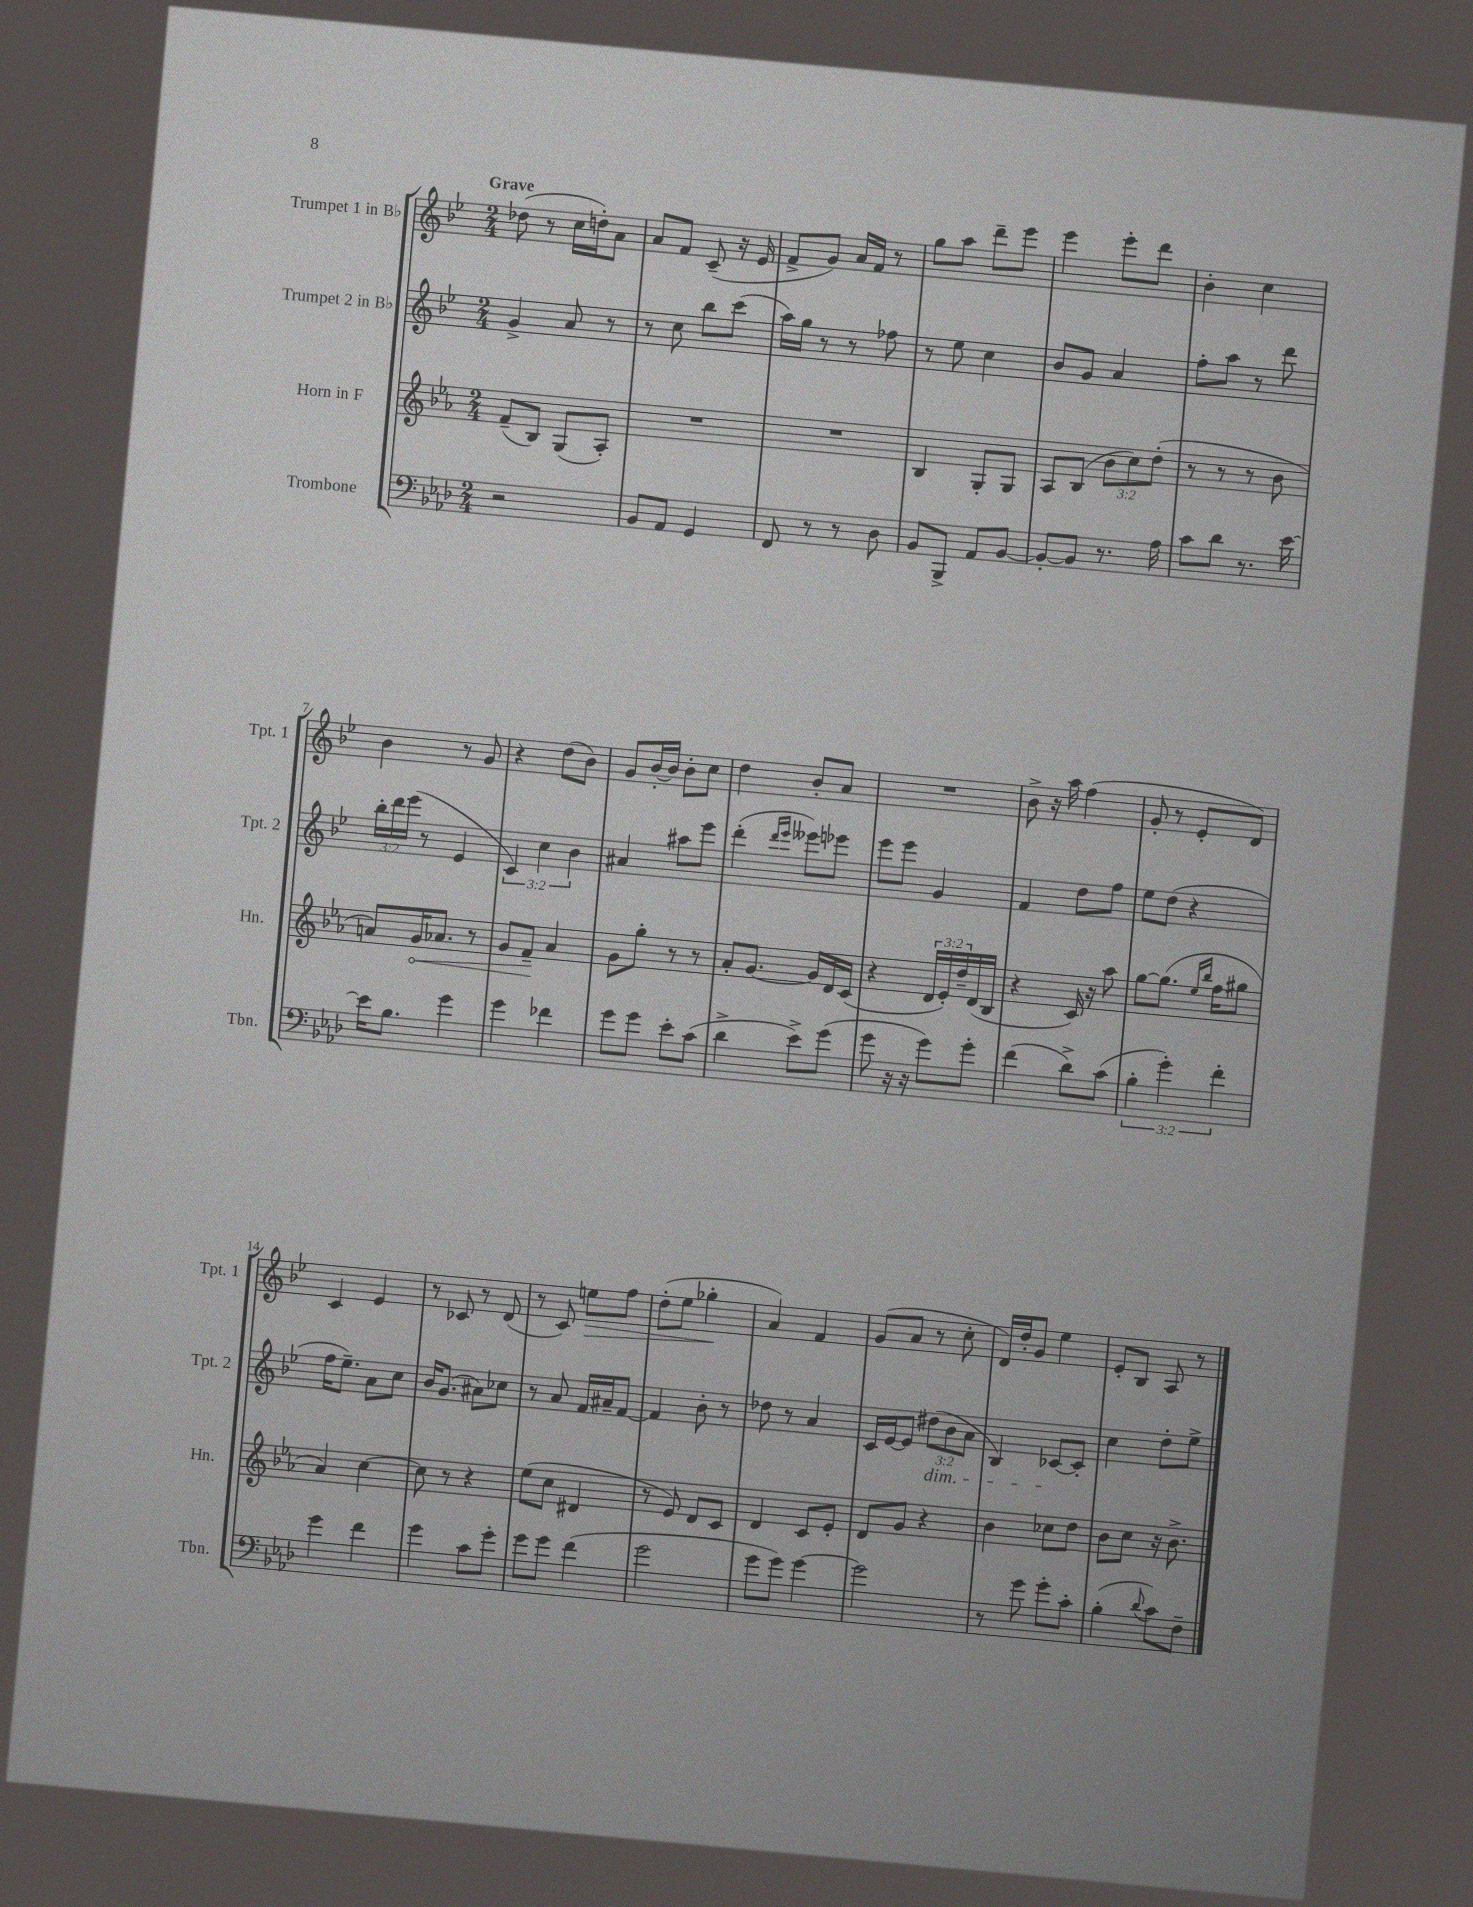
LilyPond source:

<<
\new StaffGroup <<
\new Staff = "s0" \with { instrumentName = "Trumpet 1 in Bb" shortInstrumentName = "Tpt. 1" } {
    \clef treble \key bes \major \numericTimeSignature \time 2/4 \tempo "Grave"
    des''8( r8 c''16 d''16-.) a'8 |
    a'8 f'8 c'8--( r16 ees'16 |
    f'8-> g'8) a'16 f'16 r8 |
    g''8 a''8 d'''8-- ees'''8 |
    ees'''4 ees'''8-. d'''8 |
    bes'4-. c''4 |
    bes'4 r8 g'8 |
    r4 d''8( bes'8) |
    g'8 bes'16~-. bes'16 bes'8-. c''8 |
    d''4 bes'8-. a'8 |
    R2 |
    bes'8-> r16 a''16 f''4( |
    g'8-. r8 ees'8-. d'8) |
    c'4 ees'4 |
    r8 ces'8 r8 d'8( |
    r8 c'8) e''8\> f''8 |
    d''8-.( ees''8 ges''4-.\! |
    a'4) f'4 |
    g'8( a'8 r8 c''8-. |
    d'16) d''16-. g'8 ees''4 |
    ees'8-. bes8 a8 r8 \bar "|." |
}
\new Staff = "s1" \with { instrumentName = "Trumpet 2 in Bb" shortInstrumentName = "Tpt. 2" } {
    \clef treble \key bes \major \numericTimeSignature \time 2/4 \override Staff.TupletNumber.text = #tuplet-number::calc-fraction-text
    g'4-> a'8 r8 |
    r8 c''8 bes''8 c'''8( |
    a''16) g''16 r8 r8 fes''8 |
    r8 ees''8 c''4 |
    bes'8 g'8 a'4 |
    f''8-. a''8 r8 d'''8 |
    \tuplet 3/2 { bes''16-. d'''16 ees'''16( } r8 ees'4 |
    \tuplet 3/2 { c'4) c''4 bes'4 } |
    ais'4 ais''8 ees'''8 |
    d'''4-.( \grace { d'''16 ees'''16 } eeses'''8) ees'''8 |
    ees'''8 ees'''8 g'4 |
    f'4 d''8 f''8 |
    ees''8 d''8( r4 |
    f''16 ees''8.--) a'8 c''8 |
    bes'16 g'8.( ais'8) ces''8 |
    r8 a'8 f'16 ais'16-- f'8~ |
    f'4 bes'8-. r8 |
    des''8 r8 a'4 |
    c'16 ees'16~ ees'8 \tuplet 3/2 { dis''8\dim( bes'8 a'8 } |
    bes4) ces'8~\! ces'8-. |
    c''4 d''8-. ees''8-> \bar "|." |
}
\new Staff = "s2" \with { instrumentName = "Horn in F" shortInstrumentName = "Hn." } {
    \clef treble \key ees \major \numericTimeSignature \time 2/4 \override Staff.TupletNumber.text = #tuplet-number::calc-fraction-text
    f'8--( bes8) g8( aes8-.) |
    R2 |
    R2 |
    bes4 g8-. g8 |
    aes8 bes8( \tuplet 3/2 { bes'8 c''8) d''8-.( } |
    r8 r8 r8 bes'8 |
    a'8) \once \override Hairpin.circled-tip = ##t g'16\< aes'8. r8 |
    g'8 f'8--\! aes'4 |
    g'8 g''8-. r8 r8 |
    aes'8-. g'8.~ g'16 d'16 c'16( |
    r4 \tuplet 3/2 { d'16 ees'16-.) d''16-- } d'16( bes16 |
    r4 c'16) r16 aes''8 |
    g''8~ g''8.( \grace { ees''16 bes''16 } f''16 gis''8 |
    aes'4) c''4~ |
    c''8 r8 r4 |
    ees''8( c''8 dis'4 |
    r8 ees'8) d'8 c'8 |
    d'4 c'8 ees'8-. |
    d'8 g'8 r4 |
    bes'4 ces''8 d''8 |
    bes'8 c''8 r16 bes'8.-> \bar "|." |
}
\new Staff = "s3" \with { instrumentName = "Trombone" shortInstrumentName = "Tbn." } {
    \clef bass \key aes \major \numericTimeSignature \time 2/4 \override Staff.TupletNumber.text = #tuplet-number::calc-fraction-text
    r2 |
    bes,8 aes,8 g,4 |
    f,8 r8 r8 des8 |
    bes,8 bes,,8-> aes,8 bes,8~ |
    bes,8~-. bes,8 r8. aes16 |
    c'8 des'8 r8. ees'16~ |
    ees'16 bes8. g'4 |
    g'4 fes'4 |
    g'8 g'8 ees'8-. c'8( |
    des'4-> ees'8->) g'8( |
    g'8 r16 r16 g'8) g'8-. |
    f'4( des'8->) c'8( |
    \tuplet 3/2 { bes4-. g'4-.) f'4-. } |
    g'4 f'4 |
    g'4 c'8 g'8-. |
    g'8 g'8 f'4( |
    g'2 |
    g'8 g'8) g'4~ |
    g'2 |
    r8 g'8 g'8-. c'8-. |
    bes4-.( \appoggiatura { des'8 } c'8) f8-- \bar "|." |
}
>>
>>
